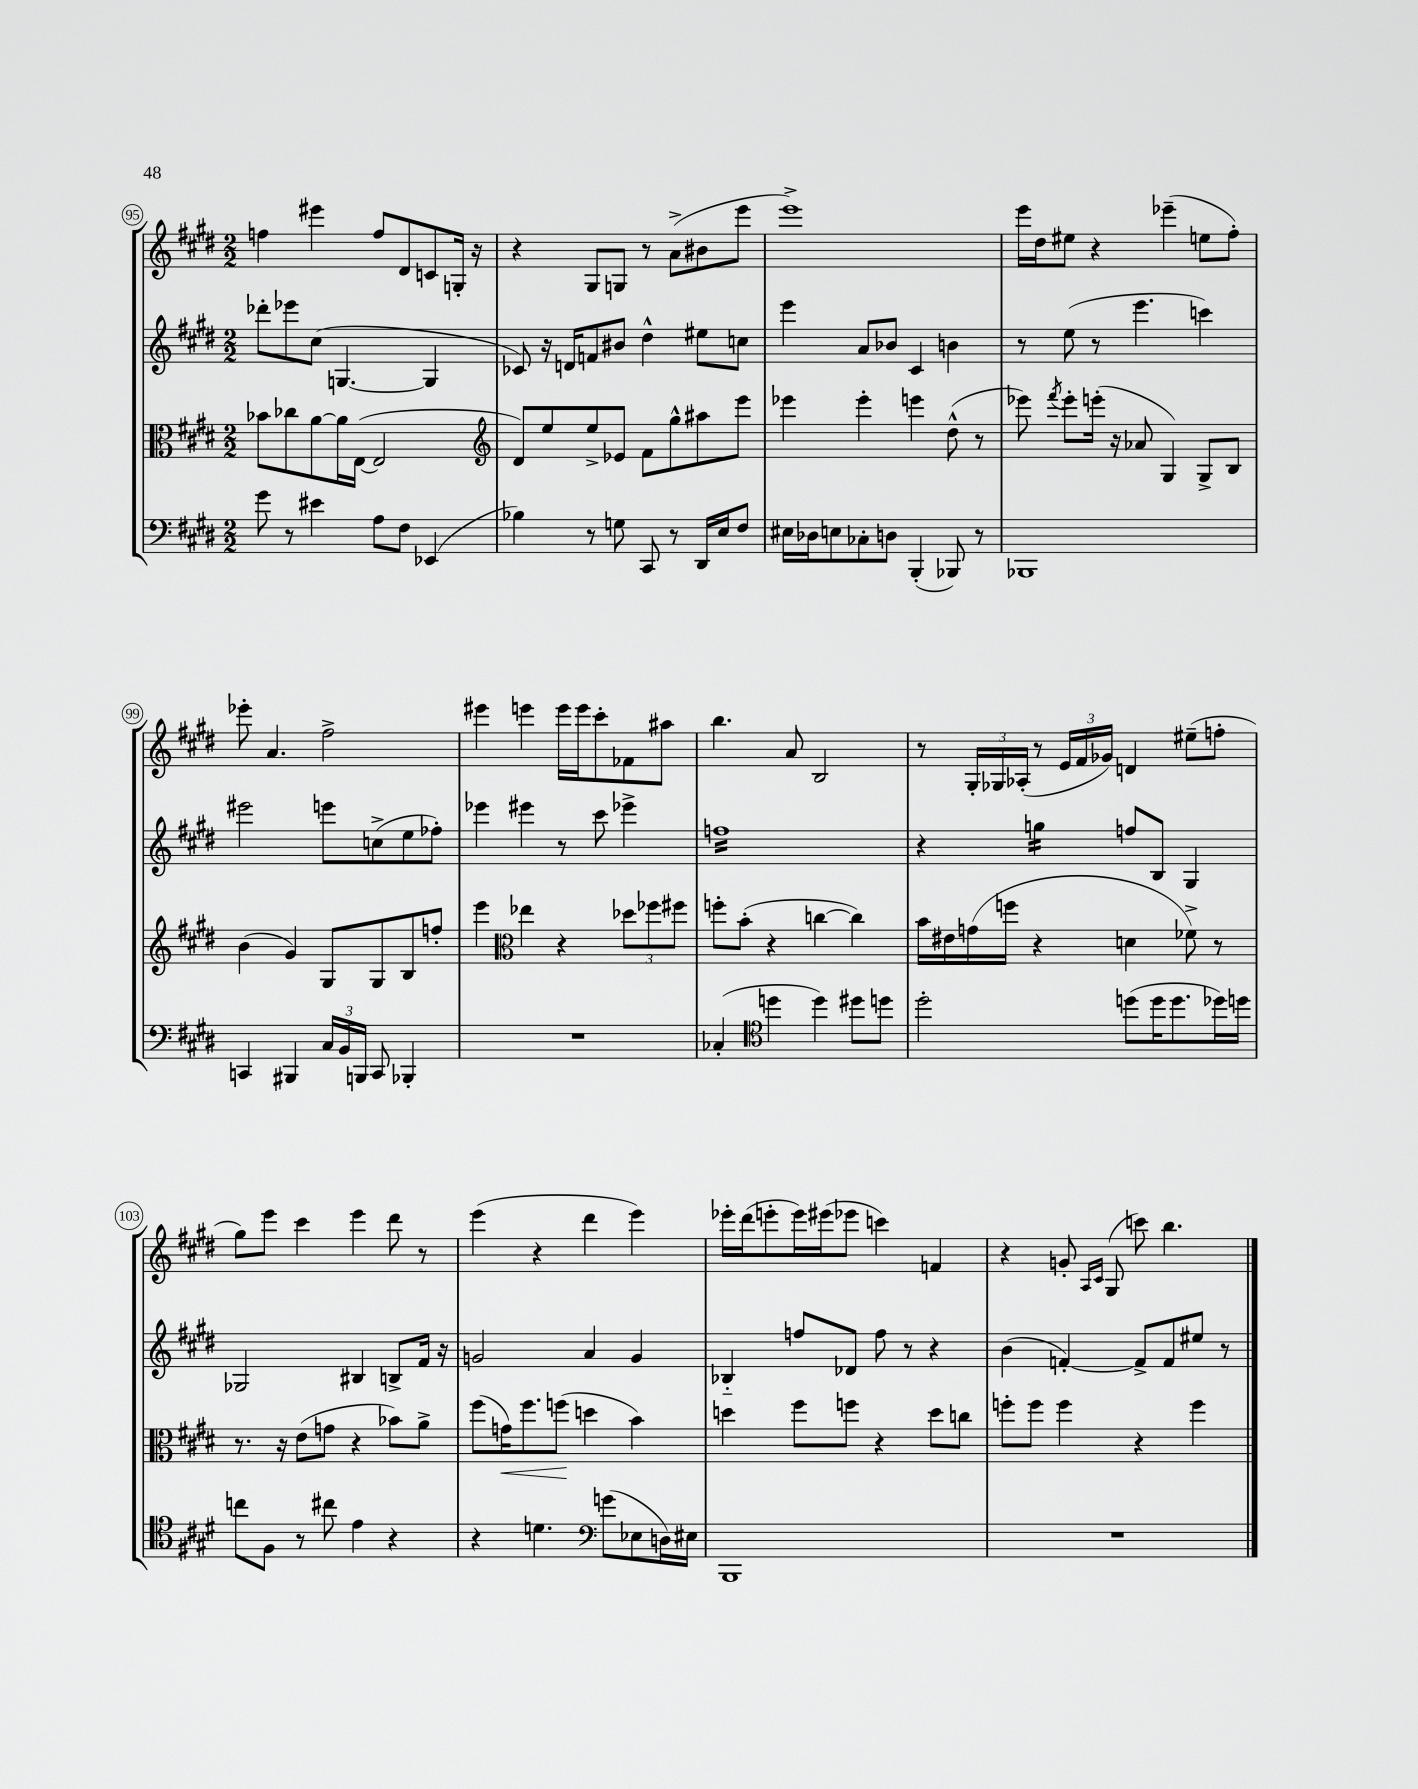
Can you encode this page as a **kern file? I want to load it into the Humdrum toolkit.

**kern	**kern	**kern	**kern
*staff4	*staff3	*staff2	*staff1
*clefF4	*clefC3	*clefG2	*clefG2
*k[f#c#g#d#]	*k[f#c#g#d#]	*k[f#c#g#d#]	*k[f#c#g#d#]
*M2/2	*M2/2	*M2/2	*M2/2
8g#\	8b-\L	8ddd-'\L	4ff\
8r	8cc-\	8eee-\	.
4e#\	[8a\	(8cc#\J	4eee#\
.	16a\]L	[4.G/	.
.	([16E\JJ	.	.
8A\L	2E/]	.	8ff/L
8F#\J	.	.	8d#/
(4EE-/	.	4G/]	8c/
.	.	.	16G'/Jk
.	.	.	16r
=	=	=	=
*	*clefG2	*	*
4B-\)	8d#/L)	8c-/)	4r
.	8ee/	16r	.
.	.	16d/LK	.
8r	8ee^/	8f/	8G#/L
8G\	8e-/J	8b#/J	8G/J
8CC#/	8f#\L	4dd#^^\	8r
8r	8gg#^^\	.	(8a^\L
16DD#/LL	8aa#\	8ee#\L	8b#\
16E/J	.	.	.
8F#/J	8eee\J	8cc\J	8eee\J
=	=	=	=
16E#\LL	4eee-\	4eee\	1eee^)
16D-\J	.	.	.
8E\	.	.	.
8C-'\	4eee-'\	8a/L	.
8D\J	.	8b-/J	.
(4BBB'/	4eee\	4c#/	.
8BBB-/)	(8dd#^^\	4b\	.
8r	8r	.	.
=	=	=	=
1BBB-	8eee-\)	8r	16eee\LL
.	.	.	16dd#\J
.	8qfff#/	.	.
.	8eee-'\L	(8ee\	8ee#\J
.	(16eee'\Jk	8r	4r
.	16r	.	.
.	8a-/	4.eee\	.
.	4G#/)	.	(4eee-~\
.	8G#^/L	4ccc\)	8ee\L
.	8B/J	.	8ff#'\J)
=	=	=	=
4CC/	(4b\	2eee#\	8eee-'\
.	.	.	4.a/
4BBB#/	4g#/)	.	.
24C#/LL	8G#/L	8eee\L	2ff#^\
24BB/	.	.	.
24BBB/JJ	.	.	.
8CC/	8G#/	(8cc^\	.
4BBB-'/	8B/	8ee\	.
.	8ff'/J	8ff-'\J)	.
=	=	=	=
1r	4eee\	4eee-\	4eee#\
*	*clefC3	*	*
.	4ee-\	4eee#\	4eee\
.	4r	8r	16eee\LL
.	.	.	16eee\J
.	.	8ccc#\	8ccc#'\
.	12dd-\L	4eee-^\	8f-\
.	12ff-\	.	.
.	.	.	8aa#\J
.	12ff#\J	.	.
=	=	=	=
(4C-'/	8ff'\L	1ff	4.bb\
.	(8b'\J	.	.
*clefC4	*	*	*
4dd\	4r	.	.
.	.	.	8a/
4dd\)	[4cc\	.	2B/
8dd#\L	4cc\])	.	.
8dd\J	.	.	.
=	=	=	=
2dd#'\	16b\LL	4r	8r
.	16e#\	.	.
.	(16g\	.	24G#'/LL
.	.	.	24G-/
.	16ff\JJ	.	.
.	.	.	(24A-'/JJ
.	4r	4gg\	8r
.	.	.	24e/LL
.	.	.	24f#/
.	.	.	24g-/JJ)
(8dd\L	4d\	8ff/L	4d/
16dd\K	.	8B/J	.
8.dd\	.	.	.
.	8f-^\)	4G#/	(8ee#~\L
16dd-\L)	8r	.	8ff'\J
16dd\JJ	.	.	.
=	=	=	=
8cc\L	8.r	2G-/	8gg#\L)
8F#\J	.	.	8eee\J
.	16r	.	.
8r	(8e\L	.	4ccc#\
8cc#\	8g\J	.	.
4e\	4r	4B#/	4eee\
4r	8b-\L)	8B^/L	8ddd#\
.	8a^\J	16f#/Jk	8r
.	.	16r	.
=	=	=	=
4r	(8ff#\L	2g/	(4eee\
.	16g\K)	.	.
.	8.ff#\	.	.
4.d\	.	.	4r
.	(8ff\J	.	.
.	4dd\	4a/	4ddd#\
*clefF4	*	*	*
(8g\L	.	.	.
8E-\	4b\)	4g/	4eee\)
16D\L)	.	.	.
16E#\JJ	.	.	.
=	=	=	=
1BBB	4dd\	4B-'~/	16eee-'\LL
.	.	.	(16ddd#\J
.	.	.	8eee'\
.	8ff#\L	8ff/L	16eee\L)
.	.	.	(16eee#\J
.	8ff\J	8d-/J	8eee-\J
.	4r	8ff\	4ccc\)
.	.	8r	.
.	8dd\L	4r	4f/
.	8cc\J	.	.
=	=	=	=
1r	8ff'\L	(4b\	4r
.	8ff\J	.	.
.	4ff\	[4f'/)	8g'/
.	.	.	16qqA/LL
.	.	.	16qqc#/JJ
.	.	.	(8G#/
.	4r	8f^/]L	8ccc\)
.	.	8f/	4.bb\
.	4ff\	8ee#/J	.
.	.	8r	.
==	==	==	==
*-	*-	*-	*-
